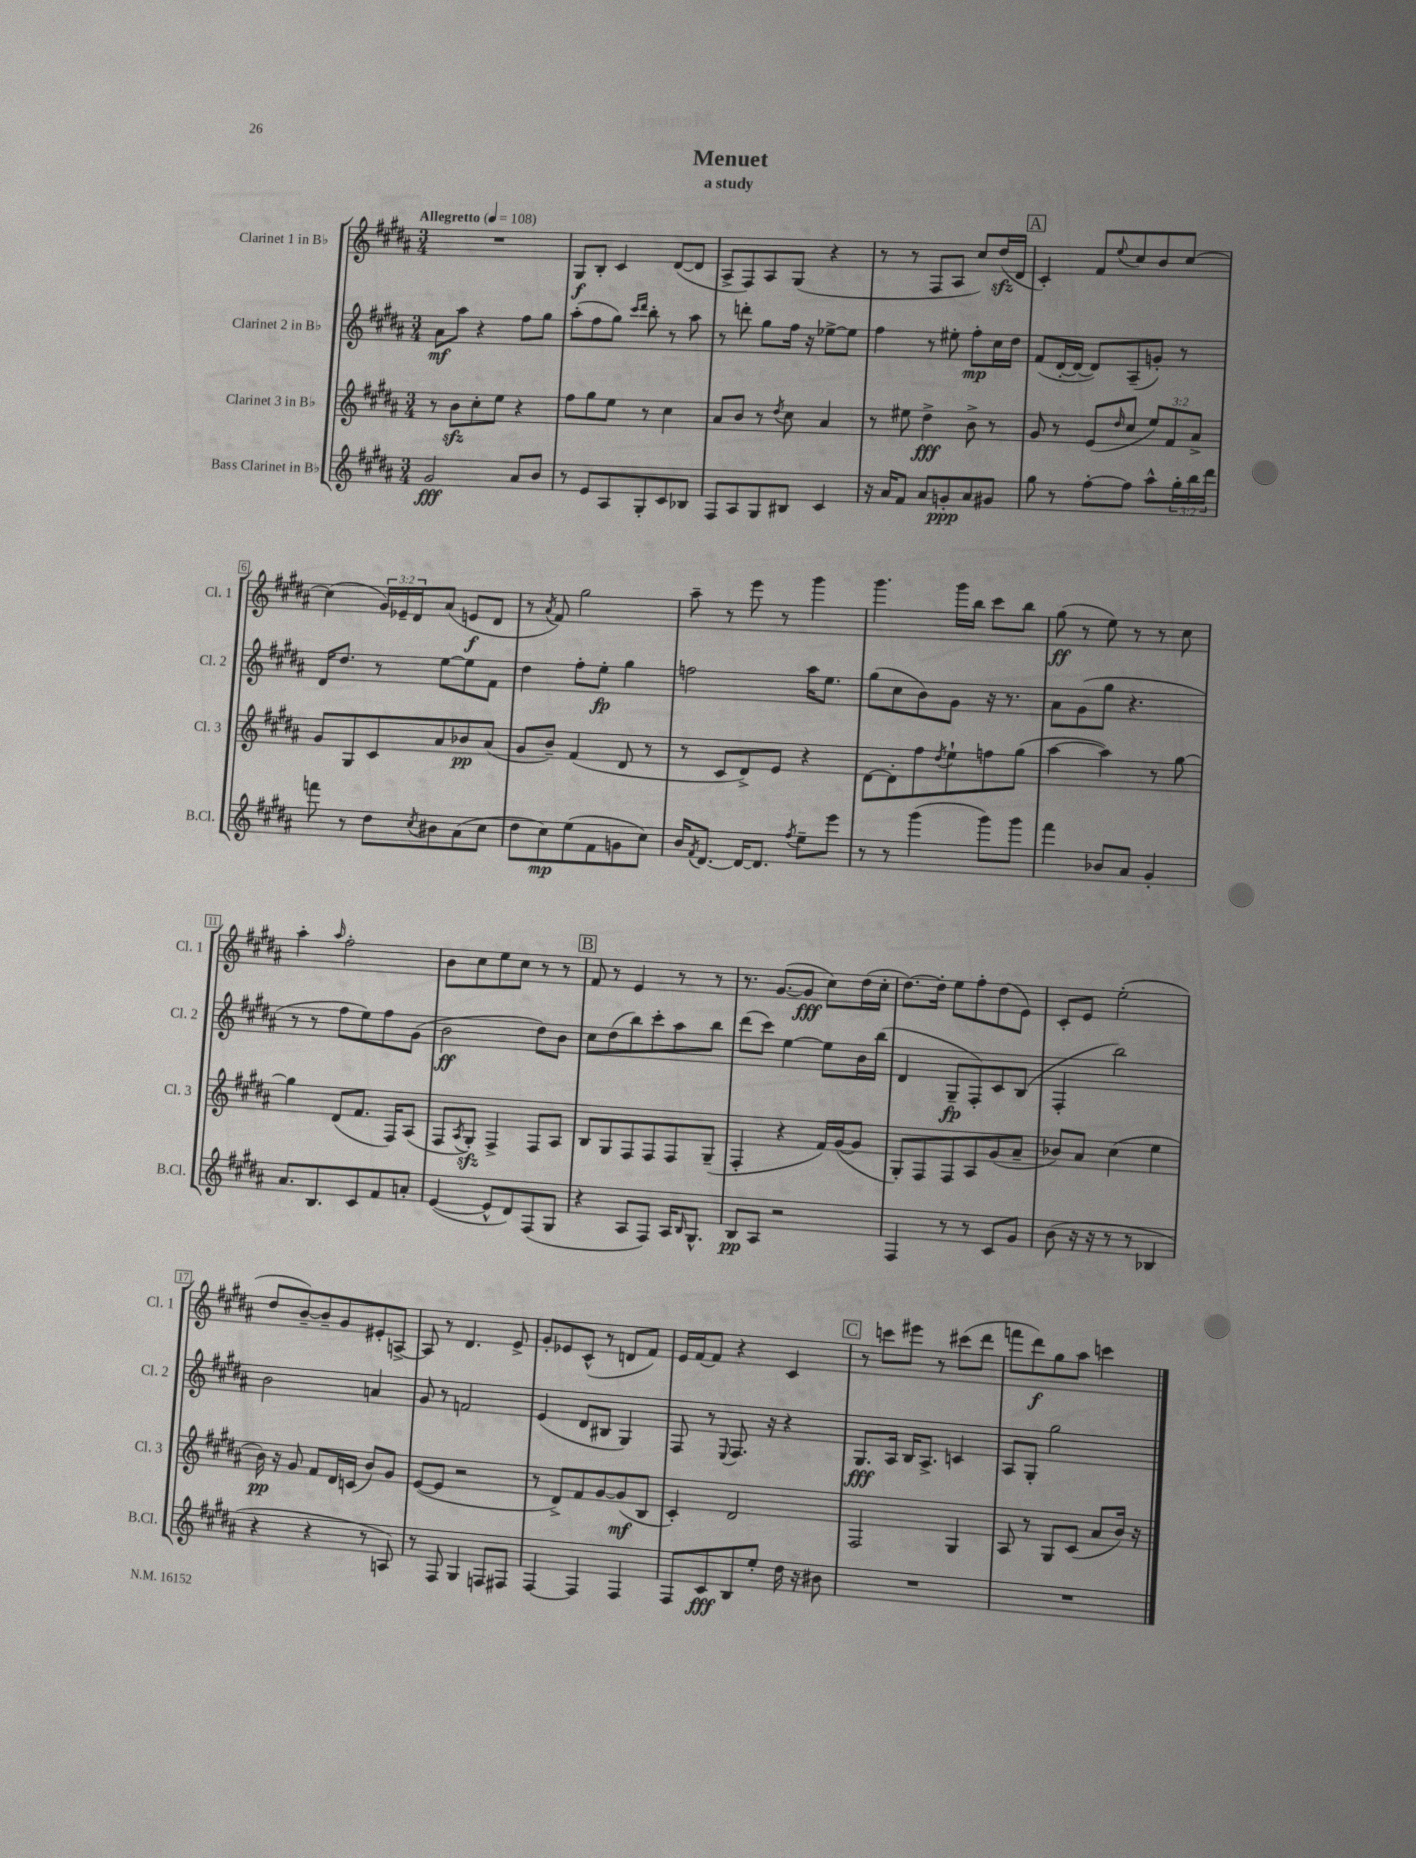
\header { title = "Menuet" subtitle = "a study" }
<<
\new StaffGroup <<
\new Staff = "s0" \with { instrumentName = "Clarinet 1 in Bb" shortInstrumentName = "Cl. 1" } {
    \clef treble \key b \major \numericTimeSignature \time 3/4 \override Staff.TupletNumber.text = #tuplet-number::calc-fraction-text \tempo "Allegretto" 4 = 108
    R2. |
    gis8\f b8-. cis'4 dis'8~( dis'8 |
    ais8-> fis8) ais8 gis8( r4 |
    r8 r8 fis8 ais8 cis''8) dis''16\sfz( dis'16 |
    \mark \markup { \box "A" } cis'4-.) fis'8 \appoggiatura { e''8 } cis''8 b'8 cis''8~ |
    cis''4( \tuplet 3/2 { gis'16) ees'16-- dis'16 } ais'8( e'8\f dis'8 |
    r8 \acciaccatura { ais'8 } fis'8) gis''2 |
    ais''8-- r8 e'''8 r8 gis'''4 |
    gis'''4. gis'''16 b''16 cis'''8 b''8 |
    gis''8\ff( r8 e''8) r8 r8 cis''8 |
    ais''4-. \grace { ais''16 } fis''2-. |
    b'8 cis''8 e''8 cis''8 r8 r8 |
    \mark \markup { \box "B" } fis'8 r8 e'4 r8 r8 |
    r8. gis'8.~( gis'8\fff cis''8) dis''16( cis''16-. |
    dis''8.~) dis''16-. e''8 fis''8-. dis''8( e'8) |
    cis'8-. e'8 e''2-.( |
    dis''8 b'8~--) b'8-- gis'8 eis'8-. a8~-> |
    a8 r8 dis'4. e'8-> |
    gis'8-. ees'8 cis'8-^( r8 d'8 fis'8) |
    e'16 fis'16~ fis'8 r4 cis'4 |
    \mark \markup { \box "C" } r8 c'''8 eis'''8 r8 cis'''8( dis'''8 |
    f'''8 dis'''8\f) gis''8 ais''8 c'''4 \bar "|." |
}
\new Staff = "s1" \with { instrumentName = "Clarinet 2 in Bb" shortInstrumentName = "Cl. 2" } {
    \clef treble \key b \major \numericTimeSignature \time 3/4
    ais'8\mf ais''8 r4 fis''8 gis''8 |
    ais''8-.( fis''8 gis''8) \grace { cis'''16 dis'''16 } b''8-. r8 ais''8 |
    r8 d'''8-. gis''8 fis''16 r16 ees''8~-> ees''8 |
    fis''4 r8 eis''8-. fis''8-.\mp cis''16 dis''16 |
    \mark \markup { \box "A" } fis'8( dis'16~-. dis'16~ dis'8) ais8--( g'8-.) r8 |
    dis'16 dis''8. r8 e''8~ e''8 fis'8 |
    dis''4 fis''8-. e''8-.\fp gis''4 |
    f''2 ais''16 e''8. |
    gis''8( cis''8 b'8) gis'8 r16 r8. |
    ais'8 gis'8( gis''8 r4. |
    r8 r8 fis''8 e''8) fis''8 gis'8( |
    b'2\ff dis''8) b'8 |
    \mark \markup { \box "B" } cis''8 dis''8( b''8) cis'''8-. ais''8 b''8 |
    dis'''8( cis'''8) e''4~ e''8 b'16 b''16( |
    dis'4 gis8--\fp fis8-.) cis'8 b8( |
    fis4-. b''2) |
    b'2 a'4 |
    gis'8 r8 f'2 |
    e'4( dis'8 bis8 gis4) |
    fis8 r8 \appoggiatura { e8 } fis8. r16 r4 |
    \mark \markup { \box "C" } gis8.\fff ais16 b16 ais8.-> c'4 |
    ais8 gis8-. gis''2 \bar "|." |
}
\new Staff = "s2" \with { instrumentName = "Clarinet 3 in Bb" shortInstrumentName = "Cl. 3" } {
    \clef treble \key b \major \numericTimeSignature \time 3/4 \override Staff.TupletNumber.text = #tuplet-number::calc-fraction-text
    r8 b'8\sfz cis''8-. e''8 r4 |
    fis''8 gis''8 e''8 r8 cis''4 |
    ais'8 b'8 r8 \acciaccatura { dis''8 } cis''8 ais'4 |
    r8 eis''8 dis''4->\fff b'8-> r8 |
    \mark \markup { \box "A" } gis'8 r8 e'8( \grace { dis''16 } cis''8 \tuplet 3/2 { e''8) fis'8 ais'8-> } |
    gis'8 gis8 cis'8 ais'8 bes'8\pp ais'8( |
    gis'8 b'8--) fis'4( dis'8 r8 |
    r8 cis'8 dis'8->) e'8 r4 |
    dis'8~ dis'8-. fis''8 \acciaccatura { dis''8 } e''8-! f''8 gis''8( |
    ais''4~ ais''4) r8 gis''8~ |
    gis''4 dis'8( fis'8. fis16) ais8( |
    fis8 \acciaccatura { ais8 } gis8-.\sfz) fis4-> fis8 ais8 |
    \mark \markup { \box "B" } b8 gis8 fis8 fis8 fis8 gis8--( |
    fis4-. r4 fis'16) gis'16~( gis'8 |
    gis8-.) fis8 fis8 ais8 gis'8( ais'8-- |
    bes'8) ais'8 cis''4( e''4 |
    b'16\pp) r16 gis'8 fis'8 dis'16 c'16( b'8) gis'8 |
    e'8~( e'8 r2 |
    r8 dis'8->) fis'8 gis'8~ gis'8\mf( b8 |
    cis'4-.) dis'2 |
    \mark \markup { \box "C" } fis2 gis4 |
    ais8 r8 gis8 cis'8( ais'8 b'16) r16 \bar "|." |
}
\new Staff = "s3" \with { instrumentName = "Bass Clarinet in Bb" shortInstrumentName = "B.Cl." } {
    \clef treble \key b \major \numericTimeSignature \time 3/4 \override Staff.TupletNumber.text = #tuplet-number::calc-fraction-text
    gis'2\fff ais'8 b'8 |
    r8 e'8 ais8 gis8-. cis'8 bes8 |
    fis8 ais8 gis8 bis8 cis'4 |
    r16 ais'16 fis'8 ais'8 g'8-.\ppp ais'8 gis'8 |
    \mark \markup { \box "A" } gis''8 r8 fis''8~-. fis''8 ais''8-^ \tuplet 3/2 { gis''16-. b''16 dis'''16 } |
    f'''8 r8 dis''8 \acciaccatura { cis''8 } bis'8 ais'8( cis''8 |
    dis''8 cis''8\mp) e''8( fis'8 g'8 cis''8) |
    b'16 \acciaccatura { fis'8 } dis'8.~ dis'16~ dis'8. \acciaccatura { fis''8 } e''8-- e'''8 |
    r8 r8 gis'''4( gis'''8) gis'''8 |
    fis'''4 bes'8 ais'8 gis'4-. |
    ais'8. b8. cis'8 fis'8 a'8-. |
    e'4~( e'8-^ dis'8) fis8( gis8 |
    \mark \markup { \box "B" } r4 ais8 fis8) ais16 \grace { b16 } gis8.-^ |
    b8\pp ais8 r2 |
    fis4 r8 r8 cis'8 gis'8 |
    b'8( r16 r16 r8 r8 bes4 |
    r4 r4 r8 a8) |
    r8 fis8 gis4 f8 fis8 |
    fis4~ fis4 fis4 |
    fis8 cis'8\fff b8 e''8-. dis''16 r16 bis'8 |
    \mark \markup { \box "C" } R2. |
    R2. \bar "|." |
}
>>
>>
\layout { \context { \Score \override BarNumber.stencil = #(make-stencil-boxer 0.1 0.3 ly:text-interface::print) } }
